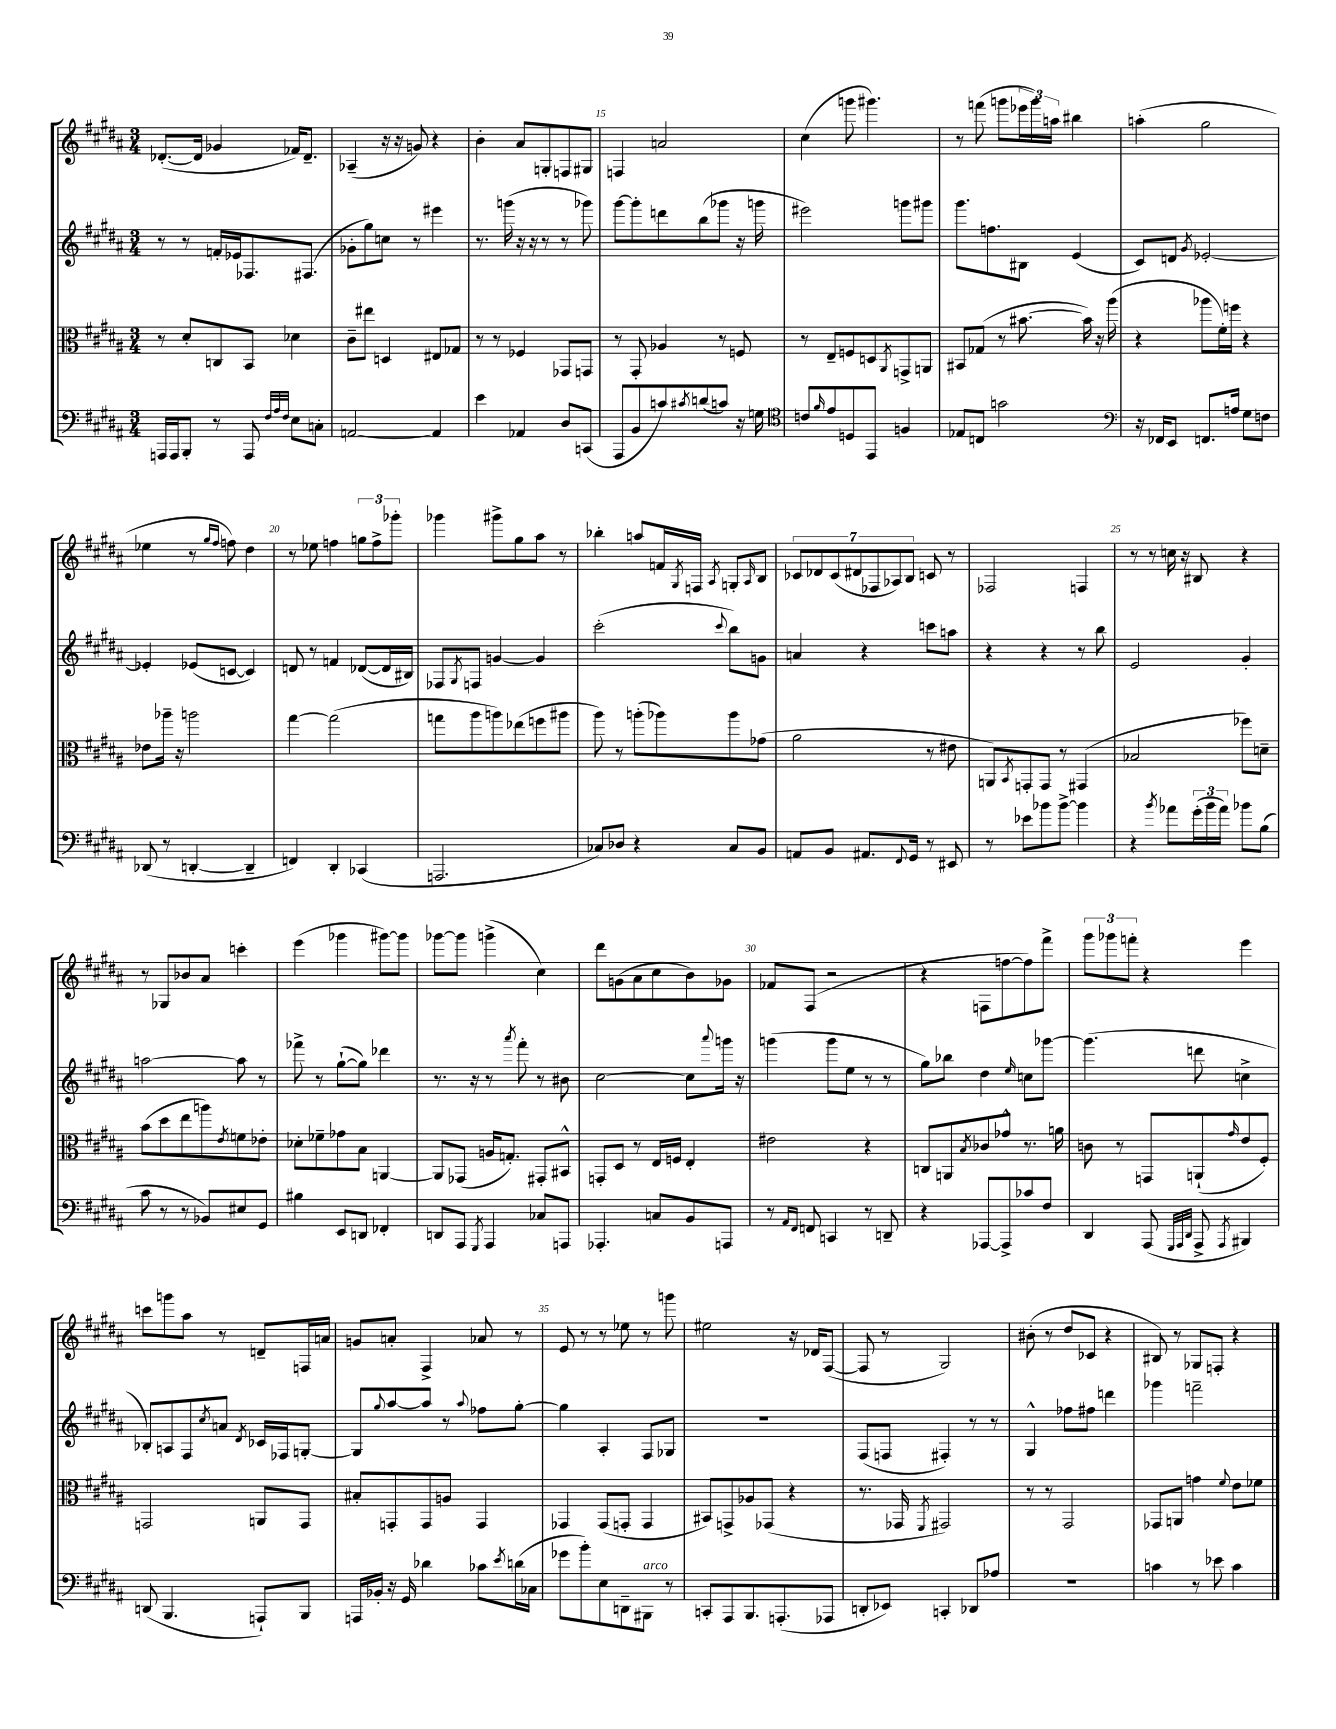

**kern	**kern	**kern	**kern
*part4	*part3	*part2	*part1
*staff4	*staff3	*staff2	*staff1
*clefF4	*clefC3	*clefG2	*clefG2
*k[f#c#g#d#a#]	*k[f#c#g#d#a#]	*k[f#c#g#d#a#]	*k[f#c#g#d#a#]
*M3/4	*M3/4	*M3/4	*M3/4
=12	=12	=12	=12
16AAAn/LL	8r	8r	([8.d-X'/L
16AAA/J	.	.	.
8BBB'/J	8d#'/L	8r	.
.	.	.	16d-/Jk]
8r	8Cn/	16fn'/LL	4g-X/
.	.	16e-X/J	.
8AAA/	8BB/J	8.F-X/	.
32qqF#/LLL	.	.	.
32qqA#/	.	.	.
32qqF#/JJJ	.	.	.
8E\L	4d-X\	.	16f-X/KL)
.	.	(8.F#X/J	8.d-~/J
8Cn'\J	.	.	.
=13	=13	=13	=13
[2AAn/	8c#~\L	8g-X'\L	(4A-X~/
.	8ee#X\J	8gg#\)	.
.	4Dn/	8ccn\J	16r
.	.	.	16r
.	.	8r	8gn/)
4AA/]	8E#X/L	4eee#X\	4r
.	8G-X/J	.	.
=14	=14	=14	=14
4e\	8r	8.r	4b'\
.	8r	.	.
.	.	(16gggn\	.
4AA-X/	4F-X/	16r	8a#/L
.	.	16r	.
.	.	8r	8Gn'/
8D#/L	8GG-X/L	8r	8Fn/
(8CCn/J	8GGn/J	8ggg-X\)	8G#X/J
=15	=15	=15	=15
8AAA#/L	8r	[8ggg#\L	4Fn/
8BB/	8GG#'/	8ggg#'\]	.
8cn/)	4A-X/	8dddn\	2an/
8qc#X/	.	.	.
(8dn/	.	(8bb\	.
8cn/J)	8r	8ggg-X\J	.
16r	8Fn/	16r	.
16Gn\	.	16gggn\	.
=16	=16	=16	=16
*clefC4	*	*	*
8cn/L	8r	2eee#X\)	(4cc#\
16qqf#/	.	.	.
8e/	8E~/L	.	.
8Dn/	8Fn/	.	8gggn\
8EE/J	8Dn/	.	4.ggg#X\)
.	8qAA#/	.	.
4Fn/	8GGn^/	8gggn\L	.
.	8AAn/J	8ggg#X\J	.
=17	=17	=17	=17
8E-X/L	8BB#X/L	8.ggg#\L	8r
8Cn/J	(8G-X/J	.	(8fffn\
.	.	8.ffn\	.
2gn\	8r	.	8gggn\L
.	[8.b#X\	8B#X\J	24eee-X\L
.	.	.	24ggg\)
.	.	.	24aan\JJ
.	.	(4e/	4bb#X\
.	16b#\])	.	.
.	16r	.	.
.	(16aa#\	.	.
=18	=18	=18	=18
*clefF4	*	*	*
16r	4r	8c#/L)	(4aan'\
16FF-X/KL	.	.	.
8EE/J	.	8dn/J	.
.	.	8qg#/	.
8.FFn/L	8aa-X\L	[2e-X'/	2gg#\
.	16f#'\L)	.	.
16An/Jk	16ffn\JJ	.	.
8G#\L	4r	.	.
8Fn\J	.	.	.
!!LO:LB:g=z
=19	=19	=19	=19
(8DD-X/	8e-X\L	4e-X'/]	4ee-X\
8r	16aa-X~\Jk	.	.
.	16r	.	.
[4DDn'/	2aan\	(8e-X/L	8r
.	.	.	16qqgg#/LL
.	.	.	16qqff#/JJ
.	.	[8cn/J	8ffn\)
4DD~/]	.	4c/])	4dd#\
=20	=20	=20	=20
4FFn/)	[4gg#\	8dn/	8r
.	.	8r	8ee-X\
4DD#'/	(2gg#\]	4fn/	4ffn\
(4CC-X/	.	([8d-X/L	12ggn\L
.	.	.	12ff^\
.	.	16d-/L]	.
.	.	.	12ggg-X'\J
.	.	16B#X/JJ)	.
=21	=21	=21	=21
2.AAAn/	8ggn\L	8F-X/L	4ggg-X\
.	.	8qG#/	.
.	8aa#\	8Fn/J	.
.	8aan\)	[4gn/	8ggg#X^\L
.	(8ee-X\	.	8gg#\
.	8ffn\	4g/]	8aa#\J
.	8aa#X\J	.	8r
=22	=22	=22	=22
8C-X/L)	8aa#\)	(2ccc#'\	4bb-X'\
8D-X/J	8r	.	.
4r	(8aan'\L	.	8aan/L
.	8aa-X\)	.	16fn/L
.	.	.	8qG#/
.	.	.	16Fn/JJ
.	.	8qqccc#/	8qA#/
8C-/L	8aa-\	8bb\L)	8Gn'/L
.	.	.	16qqA#/
8BB/J	(8g-X\J	8gn\J	8B/J
=23	=23	=23	=23
8AAn/L	2a#\	4an/	14c-X/L
.	.	.	14d-X/
8BB/J	.	.	.
.	.	.	(14c-/
.	.	.	14d#X/
8.AA#X/L	.	4r	.
.	.	.	14F-X/
.	.	.	14A-X/)
.	.	.	14B/J
8qqFF#/	.	.	.
16GG#/Jk	.	.	.
8r	8r	8cccn\L	8cn/
8EE#X/	8e#X\	8aan\J	8r
=24	=24	=24	=24
8r	8AAn/L)	4r	2F-X/
.	8qBB/	.	.
8e-X\L	8GGn'/	.	.
8b-X\	8GG/J	4r	.
[8b-^\J	8r	.	.
4b-\]	(4GG#X/	8r	4Fn/
.	.	8bb\	.
=25	=25	=25	=25
4r	2B-X/	2e/	8r
.	.	.	8r
8qb/	.	.	.
8a-X\L	.	.	16ccn\
.	.	.	16r
(24g#'\L	.	.	8B#X/
24b\	.	.	.
24a-\JJ)	.	.	.
8b-X\L	8ff-X\L)	4g#'/	4r
(8B\J	8dn~\J	.	.
!!LO:LB:g=z
=26	=26	=26	=26
8c#\	(8b\L	[2aan\	8r
8r	8dd#\	.	8G-X/L
8r	8ee\	.	8b-X/
8BB-X/L)	8aan\)	.	8a#/J
.	8qe/	.	.
8E#X/	8fn\	8aa\]	4cccn'\
8GG#/J	8e-X'\J	8r	.
=27	=27	=27	=27
4B#X\	8d-X'\L	8fff-X^\	(4eee\
.	8f-X~\	8r	.
8EE/L	8g-X\	([8gg#`\L	4ggg-X\
8DDn/J	8B\J	8gg#\J])	.
4FF-X'/	[4AAn/	4ddd-X\	[8ggg#X\L)
.	.	.	8ggg#\J]
=28	=28	=28	=28
8DDn/L	8AA/L]	8.r	[8ggg-X\L
8AAA#/J	(8GG-X/J	.	8ggg-\J]
.	.	16r	.
8qGGG#/	.	.	.
4AAA#/	16An/KL	8r	(4gggn^\
.	8.Gn'/J)	.	.
.	.	8qaaa#/	.
.	.	8fff#'\	.
8C-X/L	8GG#X'/L	8r	4cc#\)
8AAAn/J	8BB#X^^/J	8b#X\	.
=29	=29	=29	=29
4.AAA-X'/	8GGn'/L	[2cc#\	8ddd#\L
.	8D#/J	.	(8gn\
.	8r	.	8a#\
8Cn/L	16E/LL	.	8cc#\
.	16Fn/JJ	.	.
8BB/	4E'/	8cc#\L]	8b\)
.	.	8qqaaa#/	.
8AAAn/J	.	16gggn\Jk	8g-X\J
.	.	16r	.
=30	=30	=30	=30
8r	2e#X\	(4gggn\	8f-X/L
16qqAA#/LL	.	.	.
16qqFF#/JJ	.	.	.
8FFn/	.	.	(8F#/J
4CCn/	.	8ggg\L	2r
.	.	8ee\J	.
8r	4r	8r	.
8DDn~/	.	8r	.
=31	=31	=31	=31
4r	8Cn/L	8gg#\L)	4r
.	8AAn/	8bb-X\J	.
.	8qB/	.	.
[8AAA-X/L	8c-X/	4dd#\	8Fn\L
8AAA-^/]	8g-X^^/J	.	[8ffn\
.	.	16qqee/	.
8c-X/	8.r	8ccn\L	8ff\])
8F#/J	.	[8ggg-X\J	8fff#^\J
.	16an\	.	.
=32	=32	=32	=32
4DD#/	8cn\	(4.ggg-\]	12ggg#\L
.	.	.	12ggg-X\
.	8r	.	.
.	.	.	12fffn'\J
(8AAA#/	8GGn/L	.	4r
32qqGGG#/LLL	.	.	.
32qqAAA#/	.	.	.
32qqDD#/JJJ	.	.	.
8AAA#^/	(8AAn`/	8dddn\	.
8qAAA#/	16qqg#/	.	.
4BBB#X/)	8e/	4ccn^\	4eee\
.	8F#'/J)	.	.
!!LO:LB:g=z
=33	=33	=33	=33
(8DDn/	2GGn/	8B-X'/L)	8cccn\L
4.BBB/	.	8An/	8gggn\
.	.	8F#/	8aa#\J
.	.	8qcc#/	.
.	.	8an/J	8r
.	.	8qd#/	.
8AAAn`/L)	8AAn/L	16c-X/LL	8dn~/L
.	.	16F-X/J	.
8BBB/J	8GG/J	[8Gn'/J	16Fn/L
.	.	.	16an/JJ
=34	=34	=34	=34
16AAAn/LL	8B#X'/L	8G/L]	8gn/L
16BB-X'/JJ	.	.	.
.	.	8qqgg#/	.
16r	8GGn'/	[8aa#/	8an'/J
16GG#/	.	.	.
4d-X\	8GG/	8aa#/J]	4F#^/
.	8An/J	8r	.
.	.	8qqaa#/	.
8c-X\L	4GG/	8ff-X\L	8a-X/
8qe/	.	.	.
(16dn\L	.	[8gg#'\J	8r
16C-X\JJ	.	.	.
=35	=35	=35	=35
8g-X\L	4GG-X/	4gg#\]	8e/
8b'\)	.	.	8r
8E\	(8GG-/L	4A#'/	8r
8DDn~\	8GGn'/J	.	8ee-X\
!LO:TX:a:i:t=arco	!	!	!
8BBB#X\J	4GG/	8F#/L	8r
8r	.	8G-X/J	8gggn\
=36	=36	=36	=36
8CCn'/L	8BB#X/L)	2.r	2ee#X\
8AAA#/	8GGn^/	.	.
8.BBB/	8A-X/	.	.
.	(8GG-X/J	.	.
(8.AAAn'/	.	.	.
.	4r	.	16r
.	.	.	16d-X/KL
8AAA-X/J	.	.	([8F#/J
=37	=37	=37	=37
8DDn'/L	8.r	(8F#/L	8F#/]
8EE-X/J)	.	8Fn/J	8r
.	16GG-X/	.	.
.	8qFF#/	.	.
4CCn'/	2GG#X/)	4F#X'/)	2G#/)
8DD-X/L	.	8r	.
8A-X/J	.	8r	.
=38	=38	=38	=38
2.r	8r	4G#^^/	(8b#X'\
.	8r	.	8r
.	2GG#/	8ff-X\L	8dd#/L
.	.	8ff#X\J	8c-X/J
.	.	4dddn\	4r
=39	=39	=39	=39
4cn\	8GG-X/L	4ggg-X\	8B#X/)
.	8AAn/J	.	8r
8r	4gn\	2fffn~\	8G-X/L
8e-X\	.	.	8Fn'/J
.	8qqf#/	.	.
4c\	8e\L	.	4r
.	8f-X\J	.	.
==	==	==	==
*-	*-	*-	*-
